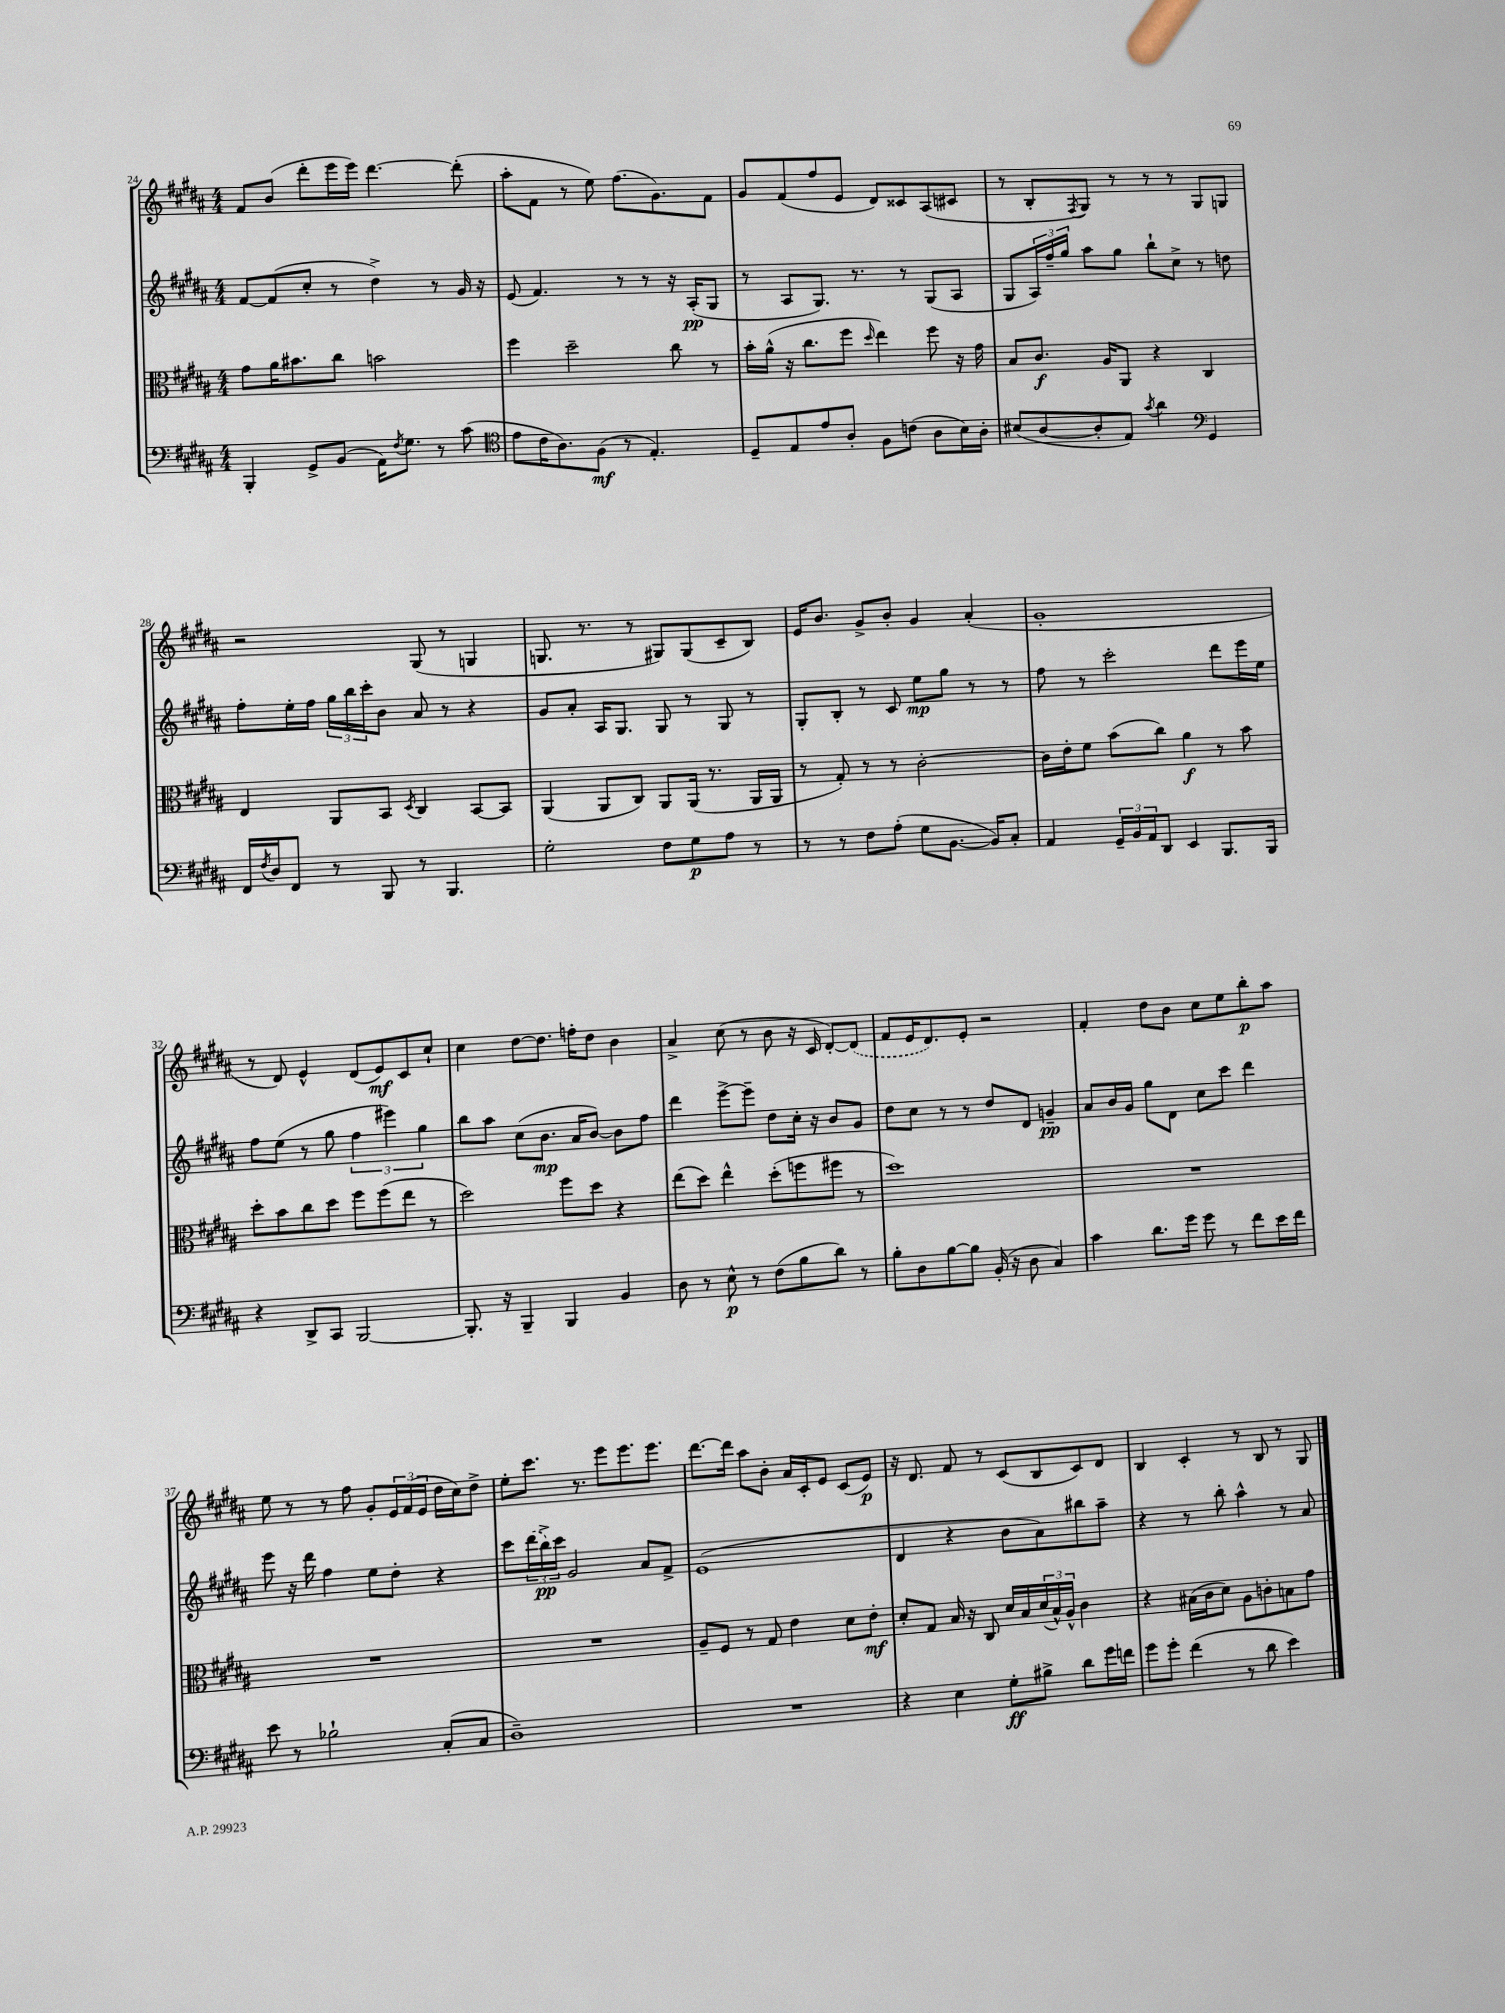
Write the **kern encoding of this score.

**kern	**dynam	**kern	**dynam	**kern	**dynam	**kern	**dynam
*part4	*part4	*part3	*part3	*part2	*part2	*part1	*part1
*staff4	*staff4	*staff3	*staff3	*staff2	*staff2	*staff1	*staff1
*clefF4	*	*clefC3	*	*clefG2	*	*clefG2	*
*k[f#c#g#d#a#]	*	*k[f#c#g#d#a#]	*	*k[f#c#g#d#a#]	*	*k[f#c#g#d#a#]	*
*M4/4	*	*M4/4	*	*M4/4	*	*M4/4	*
=24	=24	=24	=24	=24	=24	=24	=24
4BBB'/	.	8g#\L	.	[8f#/L	.	8f#/L	.
.	.	16a#\K	.	(8f#/]	.	(8b/J	.
.	.	8.b#X\	.	.	.	.	.
8GG#^/L	.	.	.	8cc#'/J	.	8ddd#'\L	.
(8BB/J	.	8cc#\J	.	8r	.	16eee\L	.
.	.	.	.	.	.	16eee\JJ)	.
16AA#\KL)	.	2bn\	.	4dd#^\)	.	[4.ddd#\	.
8qF#/	.	.	.	.	.	.	.
8.G#\J	.	.	.	.	.	.	.
8r	.	.	.	8r	.	.	.
(8c#\	.	.	.	16g#/	.	(8ddd#'\]	.
.	.	.	.	16r	.	.	.
=25	=25	=25	=25	=25	=25	=25	=25
*clefC4	*	*	*	*	*	*	*
8e\L	.	4ff#\	.	(8e/	.	8aa#'\L	.
16c#\K	.	.	.	4.f#/)	.	8f#\J	.
8.A#\)	.	.	.	.	.	.	.
.	.	2dd#~\	.	.	.	8r	.
(8F#\J	mf	.	.	.	.	8ee\)	.
8r	.	.	.	8r	.	(8.ff#\L	.
4.E'/)	.	.	.	8r	.	.	.
.	.	.	.	.	.	8.g#\)	.
.	.	8cc#\	.	16r	.	.	.
.	.	.	.	(16A#'/KL	pp	.	.
.	.	8r	.	8G#/J	.	8f#\J	.
=26	=26	=26	=26	=26	=26	=26	=26
8D#~/L	.	16b'\LL	.	8r	.	8g#/L	.
.	.	(16a#^^\JJ	.	.	.	.	.
8E/	.	16r	.	8A#/L	.	(8f#/	.
.	.	8.cc#\L	.	.	.	.	.
8e/	.	.	.	8.G#/J)	.	8ff#/	.
8A#'/J	.	8ff#\J	.	.	.	8e/J	.
.	.	.	.	8.r	.	.	.
.	.	16qqdd#/	.	.	.	.	.
8F#\L	.	4ee\)	.	.	.	8d#/L)	.
(8cn\J	.	.	.	8r	.	8c##X/	.
8A#\L	.	8ff#\	.	(8G#/L	.	(8A#/	.
16B\L)	.	16r	.	8A#/J	.	8c#X/J	.
16A#'\JJ	.	16g#\	.	.	.	.	.
=27	=27	=27	=27	=27	=27	=27	=27
(8B#X/L	.	8B/L	.	8G#/L	.	8r	.
[8A#/	.	8.c#/J	f	24A#/L)	.	8B'/L	.
.	.	.	.	24ff#~/	.	.	.
.	.	.	.	24gg#/JJ	.	.	.
.	.	.	.	.	.	8qF#/	.
8A#'/]	.	.	.	8aa#\L	.	8G#/J)	.
.	.	16A#/KL	.	.	.	.	.
8E/J)	.	8AA#/J	.	8gg#\J	.	8r	.
8qg#/	.	.	.	.	.	.	.
4a#\	.	4r	.	8bb`\L	.	8r	.
.	.	.	.	8cc#^\J	.	8r	.
*clefF4	*	*	*	*	*	*	*
4GG#/	.	4C#/	.	8r	.	8G#/L	.
.	.	.	.	8ddn\	.	8Gn/J	.
!!LO:LB:g=z
=28	=28	=28	=28	=28	=28	=28	=28
16FF#/LL	.	4E/	.	8ff#'\L	.	2r	.
8qF#/	.	.	.	.	.	.	.
16D#/J	.	.	.	.	.	.	.
8FF#/J	.	.	.	16ee'\L	.	.	.
.	.	.	.	16ff#\JJ	.	.	.
8r	.	8AA#/L	.	24gg#\LL	.	.	.
.	.	.	.	24bb\	.	.	.
.	.	.	.	24ccc#'\J	.	.	.
8BBB/	.	8BB/J	.	8b\J	.	.	.
.	.	8qD#/	.	.	.	.	.
8r	.	4C#/	.	8a#/	.	(8G#/	.
4.BBB/	.	.	.	8r	.	8r	.
.	.	[8BB/L	.	4r	.	4Gn/	.
.	.	8BB/J]	.	.	.	.	.
=29	=29	=29	=29	=29	=29	=29	=29
2G#'\	.	(4AA#/	.	8g#/L	.	8.Gn/	.
.	.	.	.	8a#'/J	.	.	.
.	.	.	.	.	.	8.r	.
.	.	8AA#/L	.	16A#/KL	.	.	.
.	.	.	.	8.G#/J	.	.	.
.	.	8C#/J)	.	.	.	8r	.
8F#\L	.	8AA#/L	.	8G#/	.	8G#X/L)	.
8G#\	p	(16AA#/Jk	.	8r	.	(8G#/	.
.	.	8.r	.	.	.	.	.
8A#\J	.	.	.	8G#/	.	8c#~/	.
8r	.	16AA#/LL	.	8r	.	8B/J)	.
.	.	16AA#/JJ	.	.	.	.	.
=30	=30	=30	=30	=30	=30	=30	=30
8r	.	8r	.	8G#'/L	.	16e/KL	.
.	.	.	.	.	.	8.b/J	.
8r	.	8G#'/)	.	8B'/J	.	.	.
8F#\L	.	8r	.	8r	.	8g#^/L	.
(8A#'\J	.	8r	.	8c#/	.	8b'/J	.
8G#\L	.	[2c#'\	.	8ee\L	mp	4g#/	.
[8.BB\J	.	.	.	8gg#\J	.	.	.
.	.	.	.	8r	.	(4a#'/	.
16BB/KL])	.	.	.	.	.	.	.
8C#'/J	.	.	.	8r	.	.	.
=31	=31	=31	=31	=31	=31	=31	=31
4AA#/	.	16c#\LL]	.	8ff#\	.	1g#'	.
.	.	16e'\J	.	.	.	.	.
.	.	8f#\J	.	8r	.	.	.
24GG#~/LL	.	(8b\L	.	2ccc#'\	.	.	.
24BB/	.	.	.	.	.	.	.
24AA#/J	.	.	.	.	.	.	.
8DD#/J	.	8cc#\J)	.	.	.	.	.
4EE/	.	4a#\	f	.	.	.	.
8.BBB/L	.	8r	.	8ddd#\L	.	.	.
.	.	8b\	.	16eee\L	.	.	.
16BBB/Jk	.	.	.	16ee\JJ	.	.	.
!!LO:LB:g=z
=32	=32	=32	=32	=32	=32	=32	=32
4r	.	8dd#'\L	.	8ff#\L	.	8r	.
.	.	8b\	.	(8ee\J	.	8d#/)	.
8DD#^/L	.	8cc#\	.	8r	.	4e^^/	.
8CC#/J	.	8dd#\J	.	8gg#\	.	.	.
[2BBB/	.	8ff#\L	.	6ff#\	.	(8d#/L	.
.	.	(8ff#\	.	.	.	8e/)	mf
.	.	.	.	6eee#X\)	.	.	.
.	.	8ee\J	.	.	.	8c#/	.
.	.	.	.	6gg#\	.	.	.
.	.	8r	.	.	.	8cc#`/J	.
=33	=33	=33	=33	=33	=33	=33	=33
8.BBB'/]	.	2dd#\)	.	8bb\L	.	4cc#\	.
.	.	.	.	8aa#\J	.	.	.
16r	.	.	.	.	.	.	.
4BBB~/	.	.	.	(8cc#\L	.	[8dd#\L	.
.	.	.	.	8.b\J	mp	8.dd#\J]	.
4BBB/	.	8ff#\L	.	.	.	.	.
.	.	.	.	16a#/KL	.	16ffn'\KL	.
.	.	8dd#\J	.	[8b/J)	.	8dd#\J	.
4BB/	.	4r	.	8b\L]	.	4b\	.
.	.	.	.	8ff#\J	.	.	.
=34	=34	=34	=34	=34	=34	=34	=34
8D#\	.	(8ee\L	.	4ddd#\	.	4a#^/	.
8r	.	8dd#\J)	.	.	.	.	.
8E^^\	p	4ee^^\	.	[8eee^\L	.	(8cc#\	.
8r	.	.	.	8eee~\J]	.	8r	.
(8F#\L	.	(8dd#'\L	.	8dd#\L	.	8b\	.
8B\	.	8ffn\	.	16cc#'\Jk	.	16r	.
.	.	.	.	16r	.	16c#/	.
8d#\J)	.	8ff#X\J	.	8b/L	.	[8d#'/L)	.
8r	.	8r	.	8g#/J	.	(8d#/J]	.
=35	=35	=35	=35	=35	=35	=35	=35
8B'\L	.	1dd#)	.	8dd#\L	.	8f#/L	.
8D#\	.	.	.	8cc#\J	.	16e/K	.
.	.	.	.	.	.	8.d#/)	.
[8B\	.	.	.	8r	.	.	.
8B\J]	.	.	.	8r	.	8e'/J	.
(16BB'/	.	.	.	8dd#/L	.	2r	.
16r	.	.	.	.	.	.	.
8D#\	.	.	.	8d#/J	.	.	.
4C#/)	.	.	.	4gn~/	pp	.	.
=36	=36	=36	=36	=36	=36	=36	=36
4c#\	.	1r	.	8a#/L	.	4f#'/	.
.	.	.	.	16b/L	.	.	.
.	.	.	.	16g#/JJ	.	.	.
8.d#\L	.	.	.	8gg#\L	.	8dd#\L	.
.	.	.	.	8d#\J	.	8b\J	.
16g#\Jk	.	.	.	.	.	.	.
8g#\	.	.	.	8cc#\L	.	8cc#\L	.
8r	.	.	.	8ccc#\J	.	8ee\	.
8f#\L	.	.	.	4ddd#\	.	8bb'\	p
16e\L	.	.	.	.	.	8aa#\J	.
16f#\JJ	.	.	.	.	.	.	.
!!LO:LB:g=z
=37	=37	=37	=37	=37	=37	=37	=37
8e\	.	1r	.	8eee\	.	8ee\	.
8r	.	.	.	16r	.	8r	.
.	.	.	.	16ddd#\	.	.	.
2B-X`\	.	.	.	4ff#\	.	8r	.
.	.	.	.	.	.	8ff#\	.
.	.	.	.	8ee\L	.	8g#'/L	.
.	.	.	.	8dd#'\J	.	24e/L	.
.	.	.	.	.	.	(24f#/	.
.	.	.	.	.	.	24e/JJ	.
(8C#'/L	.	.	.	4r	.	16dd#\LL	.
.	.	.	.	.	.	16cc#\J)	.
8C#/J	.	.	.	.	.	8dd#^\J	.
=38	=38	=38	=38	=38	=38	=38	=38
1D#~)	.	1r	.	8ccc#\L	.	8ee'\L	.
.	.	.	.	(24ddd#\L	.	8.ccc#\J	.
.	.	.	.	24bb^\)	pp	.	.
.	.	.	.	24ccc#\JJ	.	.	.
.	.	.	.	2g#/	.	.	.
.	.	.	.	.	.	8.r	.
.	.	.	.	.	.	8eee\L	.
.	.	.	.	.	.	8.eee\	.
.	.	.	.	8a#/L	.	.	.
.	.	.	.	.	.	8.eee\J	.
.	.	.	.	8f#^/J	.	.	.
=39	=39	=39	=39	=39	=39	=39	=39
1r	.	8A#~/L	.	(1e	.	[8.ddd#\L	.
.	.	8F#/J	.	.	.	.	.
.	.	.	.	.	.	16ddd#\Jk]	.
.	.	8r	.	.	.	8aa#\L	.
.	.	8G#/	.	.	.	8b'\J	.
.	.	4e\	.	.	.	16a#/LL	.
.	.	.	.	.	.	16c#'/J	.
.	.	.	.	.	.	8e/J	.
.	.	8d#\L	.	.	.	(8c#/L	.
.	.	8e'\J	mf	.	.	8e/J)	p
=40	=40	=40	=40	=40	=40	=40	=40
4r	.	8d#'/L	.	4d#/	.	16r	.
.	.	.	.	.	.	8.d#/	.
.	.	8G#/J	.	.	.	.	.
4E\	.	16B/	.	4r	.	8f#/	.
.	.	16r	.	.	.	.	.
.	.	8C#/	.	.	.	8r	.
8G#'\L	ff	16d#/LL	.	8b\L	.	(8c#/L	.
.	.	16B/	.	.	.	.	.
8B#X^\J	.	(24d#/	.	8a#\)	.	8B/	.
.	.	24B^^/)	.	.	.	.	.
.	.	24A#^^/JJ	.	.	.	.	.
8d#\L	.	4c#\	.	8bb#X\	.	8c#/)	.
16g#\L	.	.	.	8aa#~\J	.	8d#/J	.
16fn\JJ	.	.	.	.	.	.	.
=41	=41	=41	=41	=41	=41	=41	=41
8g#\L	.	4r	.	4r	.	4B/	.
8g#'\J	.	.	.	.	.	.	.
(4f#\	.	(16B#X\LL	.	8r	.	4c#'/	.
.	.	16c#\J	.	.	.	.	.
.	.	8d#\J)	.	8bb'\	.	.	.
8r	.	8A#\L	.	4aa#^^\	.	8r	.
8d#\	.	8cn'\	.	.	.	8B/	.
4e\)	.	8Bn\	.	8r	.	8r	.
.	.	8g#\J	.	8a#/	.	8G#/	.
==	==	==	==	==	==	==	==
*-	*-	*-	*-	*-	*-	*-	*-
